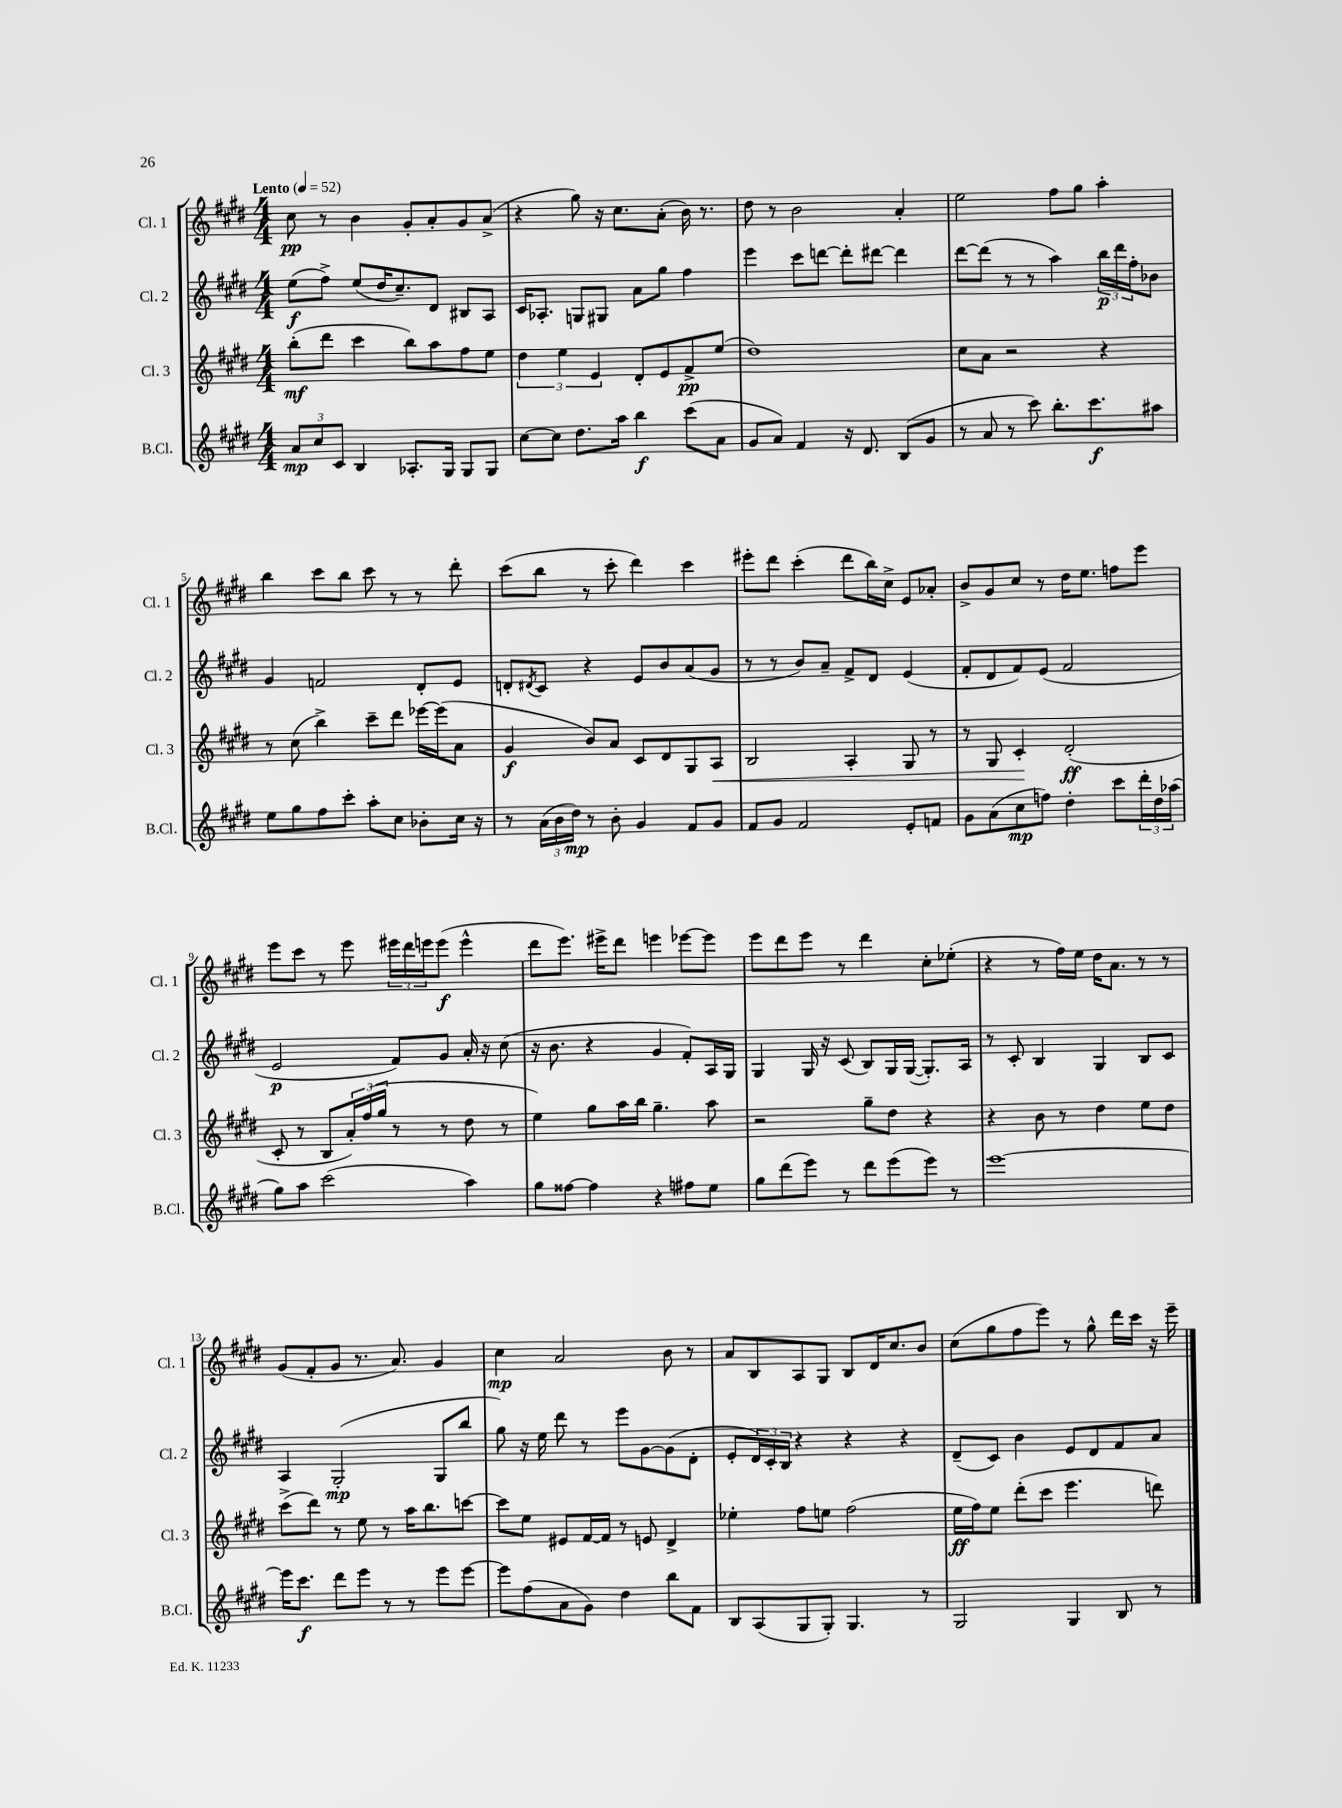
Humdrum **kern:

**kern	**kern	**kern	**kern
*staff4	*staff3	*staff2	*staff1
*clefG2	*clefG2	*clefG2	*clefG2
*k[f#c#g#d#]	*k[f#c#g#d#]	*k[f#c#g#d#]	*k[f#c#g#d#]
*M4/4	*M4/4	*M4/4	*M4/4
*MM52	*MM52	*MM52	*MM52
12a	(8bb'	(8ee	8cc#
12cc#	.	.	.
.	8ddd#	8ff#^)	8r
12c#	.	.	.
4B	4ccc#	(8ee	4b
.	.	16dd#	.
.	.	8.cc#~)	.
8.A-'	8bb)	.	8g#'
.	8aa	8d#	8a'
16G#	.	.	.
8G#	8ff#	8B#	8g#
8G#	8ee	8A	(8a^
=	=	=	=
[8cc#	6dd#	16c#	4r
.	.	8.A-'	.
8cc#]	.	.	.
.	6ee	.	.
8.dd#	.	8G	8gg#)
.	6e	.	.
.	.	8G#	16r
16aa	.	.	8.cc#
4bb	8d#'	8a	.
.	8e	8gg#	(8a'
(8ccc#	8f#^	4ff#	16b)
.	.	.	8.r
8a	(8ee	.	.
=	=	=	=
8g#	1dd#)	4eee	8dd#
8a)	.	.	8r
4f#	.	8ccc#	2b
.	.	[8ddd	.
16r	.	8ddd']	.
8.d#	.	.	.
.	.	[8ddd#	.
(8B	.	4ddd#]	4a'
8g#	.	.	.
=	=	=	=
8r	8cc#	[8ddd#	2ee
8a	8a	(8ddd#]	.
8r	2r	8r	.
8ccc#)	.	8r	.
8.bb'	.	4aa)	8ff#
.	.	.	8gg#
8.ccc#	.	.	.
.	4r	24bb	4aa'
.	.	24ddd#	.
.	.	24ff#'	.
8aa#	.	8b-	.
=	=	=	=
8ee	8r	4g#	4bb
8gg#	(8cc#	.	.
8ff#	4bb^)	2f	8ccc#
8ccc#'	.	.	8bb
8aa'	8ccc#~	.	8ccc#
8cc#	8ddd#	.	8r
8b-'	[16eee-	8d#'	8r
.	(16eee-]	.	.
16cc#	8a	8e	8ddd#'
16r	.	.	.
=	=	=	=
8r	4g#	8d'	(8ccc#
.	.	8qd#	.
(24a	.	8c#	8bb
24b	.	.	.
24dd#)	.	.	.
8r	8b)	4r	8r
8b'	8a	.	8ccc#'
4g#	8c#	8e	4ddd#)
.	8d#	8b	.
8f#	8G#	(8a	4ccc#
8g#	8A	8g#	.
=	=	=	=
8f#	2B	8r	8eee#'
8g#	.	8r	8ddd#
2f#	.	8b)	(4ccc#'
.	.	8a~	.
.	4A'	8f#^	8ddd#
.	.	8d#	16bb)
.	.	.	16cc#^
8e'	8G#	(4e	8e
8f	8r	.	8a-'
=	=	=	=
8g#	8r	8f#'	8b^
(8a	8G#	8d#	8g#
8cc#	4c#'	8f#)	8cc#
8ff)	.	(8e	8r
4dd#'	(2d#'	2f#	16dd#
.	.	.	8.ee
8ccc#	.	.	8ff
24ddd#'	.	.	8eee
24dd#	.	.	.
(24aa-	.	.	.
=	=	=	=
8gg#)	8c#'	2e	8eee
8aa	8r	.	8ccc#
(2ccc#	8B	.	8r
.	24a')	.	8eee
.	(24ff#	.	.
.	24gg#	.	.
.	8r	8f#)	24eee#
.	.	.	24ddd#
.	.	.	24eee
.	8r	8g#	(8eee
4aa)	8dd#	16a'	4eee^^
.	.	16r	.
.	8r	(8cc#	.
=	=	=	=
8gg#	4ee)	16r	8ddd#
.	.	8.b	.
[8ff##	.	.	8.eee)
4ff##]	8gg#	4r	.
.	.	.	16eee#^
.	16aa	.	8ddd#
.	16bb	.	.
4r	4.gg#~	4g#	4eee
8ff#	.	8f#')	[8eee-
8ee	8aa	16A	8eee-]
.	.	16G#	.
=	=	=	=
8gg#	2r	4G#	8eee
(8ddd#	.	.	8ddd#
8eee)	.	16G#	8eee
.	.	16r	.
8r	.	(8c#	8r
8ddd#	8gg#~	8B)	4ddd#
(8eee	8dd#	16G#	.
.	.	([16G#	.
8eee)	4r	8.G#'])	8cc#'
8r	.	.	(8ee-'
.	.	16A	.
=	=	=	=
[1eee	4r	8r	4r
.	.	8c#'	.
.	8b	4B	8r
.	8r	.	16ff#)
.	.	.	16ee
.	4dd#	4G#	16dd#
.	.	.	8.a
.	8ee	8B	8r
.	8dd#	8c#	8r
=	=	=	=
16eee]	(8ccc#^	4A	(8g#
8.ccc#	.	.	.
.	8ddd#)	.	8f#'
8ddd#	8r	(2G#'	8g#
8eee	8ee	.	8.r
8r	8r	.	.
.	.	.	8.a)
8r	16aa	.	.
.	8.bb	.	.
8eee	.	8G#	4g#
[8eee	[8ccc	8bb	.
=	=	=	=
8eee]	8ccc]	8gg#)	4cc#
(8ff#	8ee	16r	.
.	.	16ee	.
8a	8e#	8ddd#	2a
8g#)	[16f#	8r	.
.	16f#]	.	.
4dd#	8r	8eee	.
.	8e	[8g#	.
8bb	4d#^	(8g#]	8b
8f#	.	8d#'	8r
=	=	=	=
8B	4ee-'	8e'	8a
(8A	.	24d#)	8B
.	.	24c#'	.
.	.	24B	.
8G#	8ff#	4r	8A
8G#')	8ee	.	8G#
4.G#	(2ff#	4r	8B
.	.	.	16d#
.	.	.	8.cc#
.	.	4r	.
8r	.	.	8b
=	=	=	=
2G#	16ee	(8d#~	(8cc#
.	16ff#)	.	.
.	8ee	8c#)	8gg#
.	(8ddd#'	4b	8ff#
.	8ccc#	.	8eee)
4G#	4.eee	8e	8r
.	.	8d#	8gg#^^
8B	.	8f#	16ddd#
.	.	.	16ccc#
8r	8ddd)	8a	16r
.	.	.	16eee~
==	==	==	==
*-	*-	*-	*-
